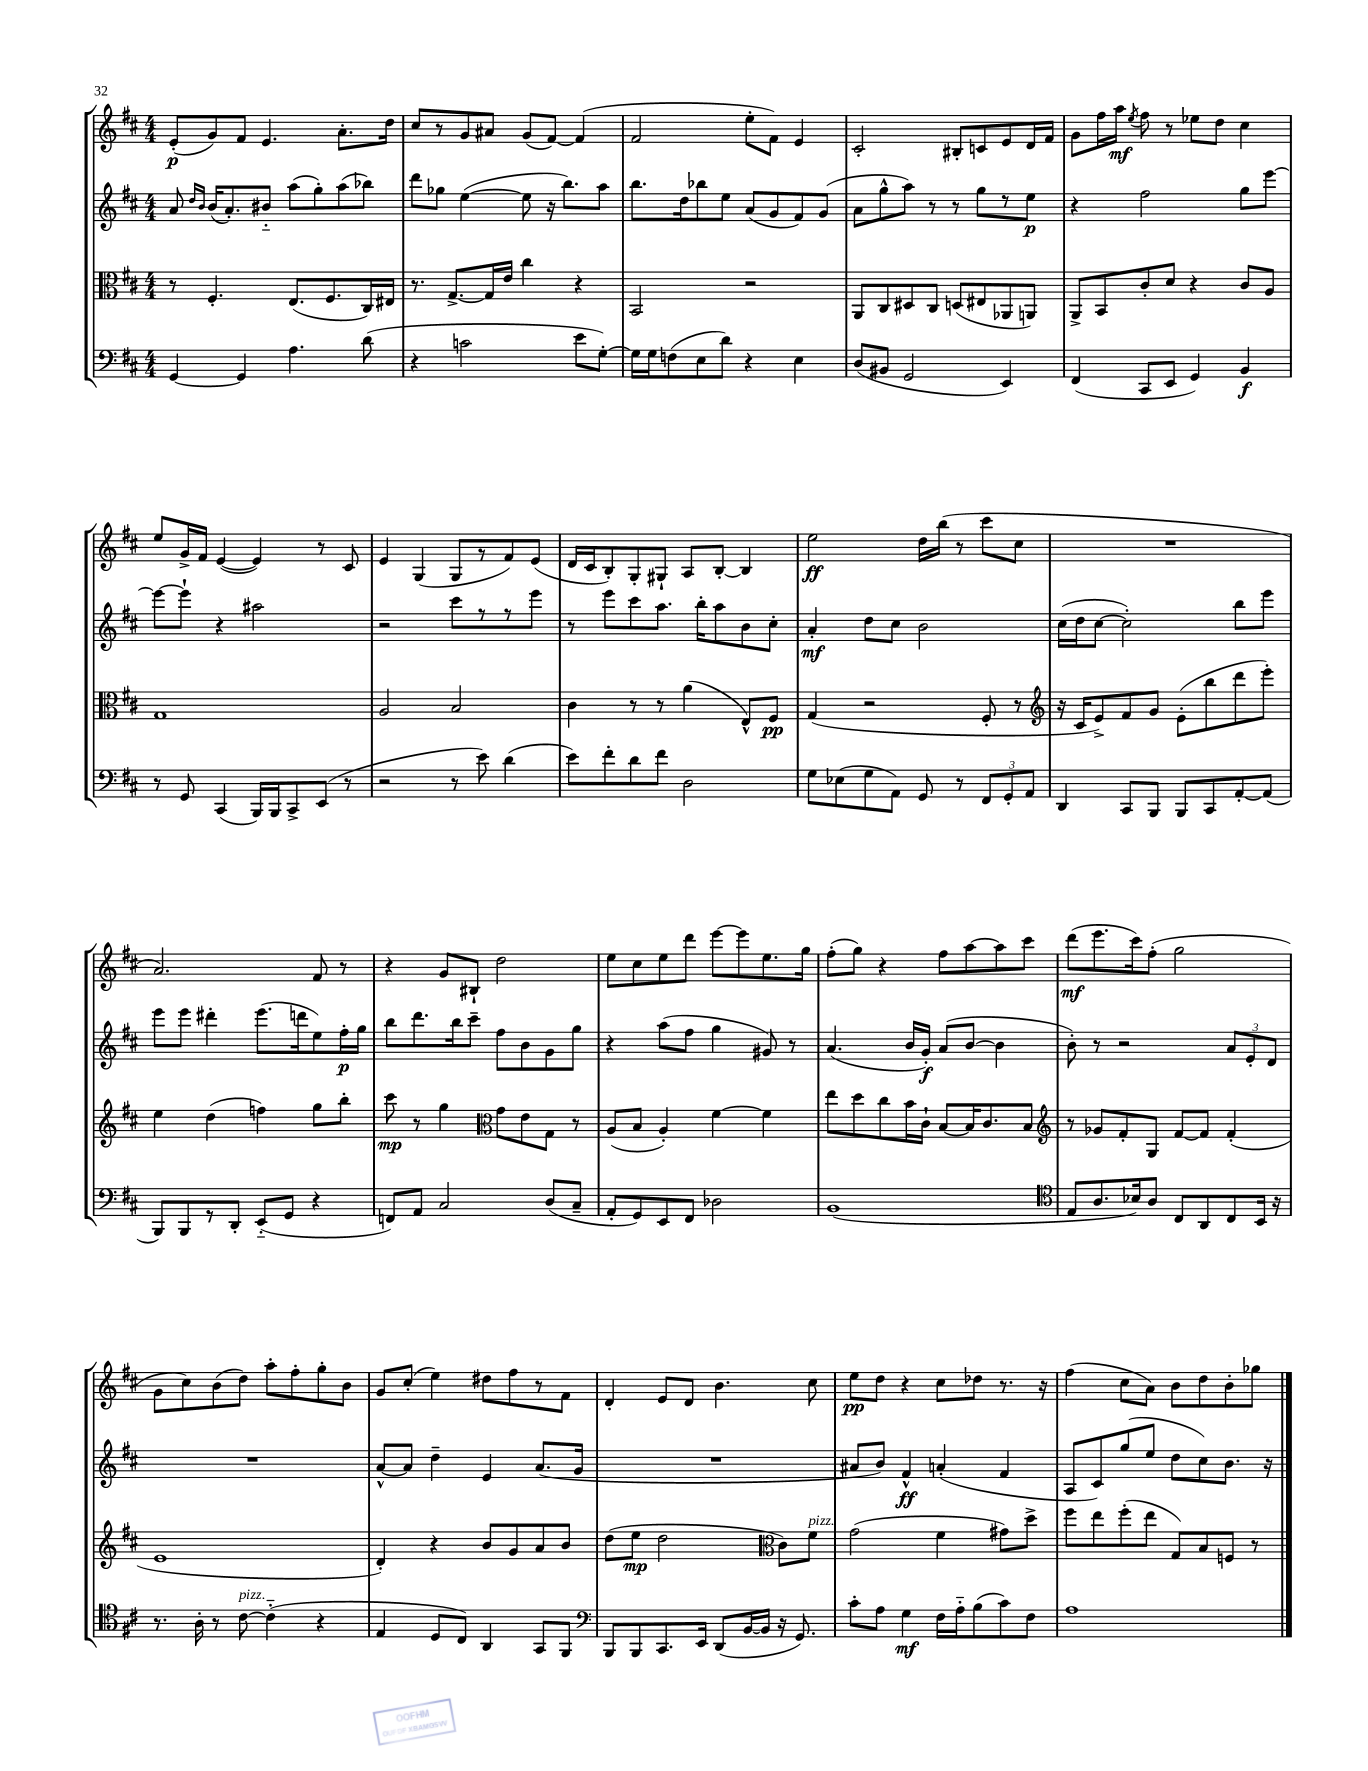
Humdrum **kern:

**kern	**dynam	**kern	**dynam	**kern	**dynam	**kern	**dynam
*part4	*part4	*part3	*part3	*part2	*part2	*part1	*part1
*staff4	*staff4	*staff3	*staff3	*staff2	*staff2	*staff1	*staff1
*clefF4	*	*clefC3	*	*clefG2	*	*clefG2	*
*k[f#c#]	*	*k[f#c#]	*	*k[f#c#]	*	*k[f#c#]	*
*M4/4	*	*M4/4	*	*M4/4	*	*M4/4	*
=96	=96	=96	=96	=96	=96	=96	=96
[4GG/	.	8r	.	8a/	.	(8e'/L	p
.	.	.	.	16qqdd/LL	.	.	.
.	.	.	.	16qqb/JJ	.	.	.
.	.	4.F#'/	.	(16b/KL	.	8g/)	.
.	.	.	.	8.a'/)	.	.	.
4GG/]	.	.	.	.	.	8f#/J	.
.	.	.	.	8b#X/J	.	4.e/	.
4.A\	.	(8.E/L	.	(8aa\L	.	.	.
.	.	.	.	8gg'\)	.	.	.
.	.	8.F#/	.	.	.	.	.
.	.	.	.	(8aa\	.	8.a'\L	.
(8d\	.	16C#/L)	.	8bb-X\J)	.	.	.
.	.	16E#X/JJ	.	.	.	16dd\Jk	.
=97	=97	=97	=97	=97	=97	=97	=97
4r	.	8.r	.	8ddd\L	.	8cc#/L	.
.	.	.	.	8gg-X\J	.	8r	.
.	.	[8.G^/L	.	.	.	.	.
2cn\	.	.	.	([4ee\	.	8g/	.
.	.	16G/L]	.	.	.	8a#X/J	.
.	.	16e/JJ	.	.	.	.	.
.	.	4cc#\	.	8ee\]	.	(8g/L	.
.	.	.	.	16r	.	[8f#/J)	.
.	.	.	.	8.bb\L)	.	.	.
8e\L	.	4r	.	.	.	(4f#/]	.
[8G'\J)	.	.	.	8aa\J	.	.	.
=98	=98	=98	=98	=98	=98	=98	=98
16G\LL]	.	2BB/	.	8.bb\L	.	2f#/	.
16G\J	.	.	.	.	.	.	.
(8Fn\	.	.	.	.	.	.	.
.	.	.	.	16dd\k	.	.	.
8E\	.	.	.	8bb-X\	.	.	.
8d\J)	.	.	.	8ee\J	.	.	.
4r	.	2r	.	(8a/L	.	8ee'\L	.
.	.	.	.	8g/	.	8f#\J)	.
4E\	.	.	.	8f#/)	.	4e/	.
.	.	.	.	(8g/J	.	.	.
=99	=99	=99	=99	=99	=99	=99	=99
(8D/L	.	8AA/L	.	8a\L	.	2c#'/	.
8BB#X/J	.	8C#/	.	8gg^^\	.	.	.
2GG/	.	8D#X/	.	8aa\J)	.	.	.
.	.	8C#/J	.	8r	.	.	.
.	.	(8Dn/L	.	8r	.	8B#X'/L	.
.	.	8E#X/	.	8gg\L	.	8cn/	.
4EE/)	.	8AA-X/	.	8r	.	8e/	.
.	.	8AAn/J)	.	8ee\J	p	16d/L	.
.	.	.	.	.	.	16f#/JJ	.
=100	=100	=100	=100	=100	=100	=100	=100
(4FF#/	.	8AA^/L	.	4r	.	8g\L	.
.	.	8BB/	.	.	.	16ff#\L	.
.	.	.	.	.	.	16aa\JJ	mf
.	.	.	.	.	.	8qee/	.
8CC#/L	.	8c#'/	.	2ff#\	.	8ff#\	.
8EE/J	.	8d/J	.	.	.	8r	.
4GG/)	.	4r	.	.	.	8ee-X\L	.
.	.	.	.	.	.	8dd\J	.
4BB/	f	8c#/L	.	8gg\L	.	4cc#\	.
.	.	8A/J	.	[8eee\J	.	.	.
!!LO:LB:g=z
=101	=101	=101	=101	=101	=101	=101	=101
8r	.	1G	.	8eee\L_	.	8ee/L	.
8GG/	.	.	.	8eee`\J]	.	16g^/L	.
.	.	.	.	.	.	16f#/JJ	.
(4CC#/	.	.	.	4r	.	([4e/	.
16BBB/LL)	.	.	.	2aa#X\	.	4e/])	.
16BBB/J	.	.	.	.	.	.	.
8CC#^/	.	.	.	.	.	.	.
(8EE/J	.	.	.	.	.	8r	.
8r	.	.	.	.	.	8c#/	.
=102	=102	=102	=102	=102	=102	=102	=102
2r	.	2A/	.	2r	.	4e/	.
.	.	.	.	.	.	(4G/	.
8r	.	2B/	.	8ccc#\L	.	8G/L	.
8e\)	.	.	.	8r	.	8r	.
(4d\	.	.	.	8r	.	8f#/)	.
.	.	.	.	8eee\J	.	(8e/J	.
=103	=103	=103	=103	=103	=103	=103	=103
8e\L)	.	4c#\	.	8r	.	16d/LL	.
.	.	.	.	.	.	16c#/J	.
8f#'\	.	.	.	8eee\L	.	8B'/)	.
8d\	.	8r	.	8ccc#\	.	8G'/	.
8f#\J	.	8r	.	8.aa\J	.	8G#X`/J	.
2D\	.	(4a\	.	.	.	8A/L	.
.	.	.	.	16bb'\KL	.	.	.
.	.	.	.	8aa\	.	[8B'/J	.
.	.	8E^^/L)	.	8b\	.	4B/]	.
.	.	8F#/J	pp	8cc#'\J	.	.	.
=104	=104	=104	=104	=104	=104	=104	=104
8G\L	.	(4G/	.	4a'/	mf	2ee\	ff
(8E-X\	.	.	.	.	.	.	.
8G\	.	2r	.	8dd\L	.	.	.
8AA\J)	.	.	.	8cc#\J	.	.	.
8GG/	.	.	.	2b\	.	16dd\LL	.
.	.	.	.	.	.	(16bb\JJ	.
8r	.	.	.	.	.	8r	.
12FF#/L	.	8F#'/	.	.	.	8ccc#\L	.
12GG'/	.	.	.	.	.	.	.
.	.	8r	.	.	.	8cc#\J	.
12AA/J	.	.	.	.	.	.	.
=105	=105	=105	=105	=105	=105	=105	=105
*	*	*clefG2	*	*	*	*	*
4DD/	.	16r	.	(16cc#\LL	.	1r	.
.	.	16c#/KL	.	16dd\J	.	.	.
.	.	8e^/)	.	[8cc#\J	.	.	.
8CC#/L	.	8f#/	.	2cc#'\])	.	.	.
8BBB/J	.	8g/J	.	.	.	.	.
8BBB/L	.	(8e'\L	.	.	.	.	.
8CC#/	.	8bb\	.	.	.	.	.
[8AA'/	.	8ddd\	.	8bb\L	.	.	.
(8AA/J]	.	8eee'\J)	.	8eee\J	.	.	.
!!LO:LB:g=z
=106	=106	=106	=106	=106	=106	=106	=106
8BBB/L)	.	4ee\	.	8eee\L	.	2.a/)	.
8BBB/	.	.	.	8eee\J	.	.	.
8r	.	(4dd\	.	4ddd#X'\	.	.	.
8DD'/J	.	.	.	.	.	.	.
(8EE/L	.	4ffn\)	.	(8.eee\L	.	.	.
8GG/J	.	.	.	.	.	.	.
.	.	.	.	16dddn\k	.	.	.
4r	.	8gg\L	.	8ee\)	.	8f#/	.
.	.	8bb'\J	.	16ff#'\L	p	8r	.
.	.	.	.	16gg\JJ	.	.	.
=107	=107	=107	=107	=107	=107	=107	=107
8FFn/L)	.	8ccc#\	mp	8bb\L	.	4r	.
8AA/J	.	8r	.	8.ddd\	.	.	.
2C#/	.	4gg\	.	.	.	8g/L	.
.	.	.	.	16bb\k	.	.	.
.	.	.	.	8ccc#~\J	.	8B#X`/J	.
*	*	*clefC3	*	*	*	*	*
.	.	8g\L	.	8ff#\L	.	2dd\	.
.	.	8e\	.	8b\	.	.	.
(8D/L	.	8G\J	.	8g\	.	.	.
8C#~/J	.	8r	.	8gg\J	.	.	.
=108	=108	=108	=108	=108	=108	=108	=108
8AA'/L	.	(8A/L	.	4r	.	8ee\L	.
8GG/)	.	8B/J	.	.	.	8cc#\	.
8EE/	.	4A'/)	.	(8aa\L	.	8ee\	.
8FF#/J	.	.	.	8ff#\J	.	8ddd\J	.
2D-X\	.	[4f#\	.	4gg\	.	[8eee\L	.
.	.	.	.	.	.	8eee\]	.
.	.	4f#\]	.	8g#X/)	.	8.ee\	.
.	.	.	.	8r	.	.	.
.	.	.	.	.	.	16gg\Jk	.
=109	=109	=109	=109	=109	=109	=109	=109
(1BB	.	8ee\L	.	(4.a/	.	(8ff#'\L	.
.	.	8dd\	.	.	.	8gg\J)	.
.	.	8cc#\	.	.	.	4r	.
.	.	16b\L	.	16b/LL	.	.	.
.	.	16c#`\JJ	.	16g'/JJ)	f	.	.
.	.	[8B/L	.	(8a/L	.	8ff#\L	.
.	.	16B/K]	.	[8b/J	.	[8aa\	.
.	.	8.c#/	.	.	.	.	.
.	.	.	.	4b\]	.	8aa\]	.
.	.	8B/J	.	.	.	8ccc#\J	.
=110	=110	=110	=110	=110	=110	=110	=110
*clefC4	*	*clefG2	*	*	*	*	*
8E/L	.	8r	.	8b'\)	.	(8ddd\L	mf
8.A/	.	8g-X/L	.	8r	.	8.eee\	.
.	.	8f#'/	.	2r	.	.	.
16B-X/k)	.	.	.	.	.	16ccc#\k)	.
8A/J	.	8G/J	.	.	.	(8ff#'\J	.
8C#/L	.	[8f#/L	.	.	.	2gg\	.
8AA/	.	8f#/J]	.	.	.	.	.
8C#/	.	(4f#'/	.	12a/L	.	.	.
.	.	.	.	12e'/	.	.	.
16BB/Jk	.	.	.	.	.	.	.
.	.	.	.	12d/J	.	.	.
16r	.	.	.	.	.	.	.
!!LO:LB:g=z
=111	=111	=111	=111	=111	=111	=111	=111
8.r	.	1e	.	1r	.	8g\L	.
.	.	.	.	.	.	8cc#\)	.
16A'\	.	.	.	.	.	.	.
8r	.	.	.	.	.	(8b\	.
!LO:TX:a:i:t=pizz.	!	!	!	!	!	!	!
[8c#\	.	.	.	.	.	8dd\J)	.
(4c#\]	.	.	.	.	.	8aa'\L	.
.	.	.	.	.	.	8ff#'\	.
4r	.	.	.	.	.	8gg'\	.
.	.	.	.	.	.	8b\J	.
=112	=112	=112	=112	=112	=112	=112	=112
4E/	.	4d'/)	.	[8a^^/L	.	8g/L	.
.	.	.	.	8a/J]	.	(8cc#'/J	.
8D/L	.	4r	.	4dd~\	.	4ee\)	.
8C#/J)	.	.	.	.	.	.	.
4AA/	.	8b/L	.	4e/	.	8dd#X\L	.
.	.	8g/	.	.	.	8ff#\	.
8GG/L	.	8a/	.	(8.a/L	.	8r	.
8FF#/J	.	8b/J	.	.	.	8f#\J	.
.	.	.	.	16g/Jk	.	.	.
=113	=113	=113	=113	=113	=113	=113	=113
*clefF4	*	*	*	*	*	*	*
8BBB/L	.	(8dd\L	.	1r	.	4d'/	.
8BBB/	.	8ee\J	mp	.	.	.	.
8.CC#/	.	2dd\	.	.	.	8e/L	.
.	.	.	.	.	.	8d/J	.
16EE/Jk	.	.	.	.	.	.	.
(8DD/L	.	.	.	.	.	4.b\	.
[16BB/L	.	.	.	.	.	.	.
16BB/JJ]	.	.	.	.	.	.	.
*	*	*clefC3	*	*	*	*	*
16r	.	8c#\L)	.	.	.	.	.
8.GG/)	.	.	.	.	.	.	.
!	!	!LO:TX:a:i:t=pizz.	!	!	!	!	!
.	.	8f#\J	.	.	.	8cc#\	.
=114	=114	=114	=114	=114	=114	=114	=114
8c#'\L	.	(2g\	.	8a#X/L	.	8ee\L	pp
8A\J	.	.	.	8b/J)	.	8dd\J	.
4G\	mf	.	.	4f#^^/	ff	4r	.
16F#\LL	.	4f#\	.	(4an'/	.	8cc#\L	.
16A\J	.	.	.	.	.	.	.
(8B\	.	.	.	.	.	8dd-X\J	.
8c#\)	.	8g#X\L)	.	4f#/	.	8.r	.
8F#\J	.	8dd^\J	.	.	.	.	.
.	.	.	.	.	.	16r	.
=115	=115	=115	=115	=115	=115	=115	=115
1A	.	8ff#\L	.	8A/L	.	(4ff#\	.
.	.	8ee\	.	8c#/)	.	.	.
.	.	(8ff#'\	.	(8gg/	.	8cc#\L	.
.	.	8ee\J	.	8ee/J	.	8a\J)	.
.	.	8G/L)	.	8dd\L	.	8b\L	.
.	.	8B/	.	8cc#\)	.	8dd\	.
.	.	8Fn/J	.	8.b\J	.	8b'\	.
.	.	8r	.	.	.	8gg-X\J	.
.	.	.	.	16r	.	.	.
==	==	==	==	==	==	==	==
*-	*-	*-	*-	*-	*-	*-	*-
